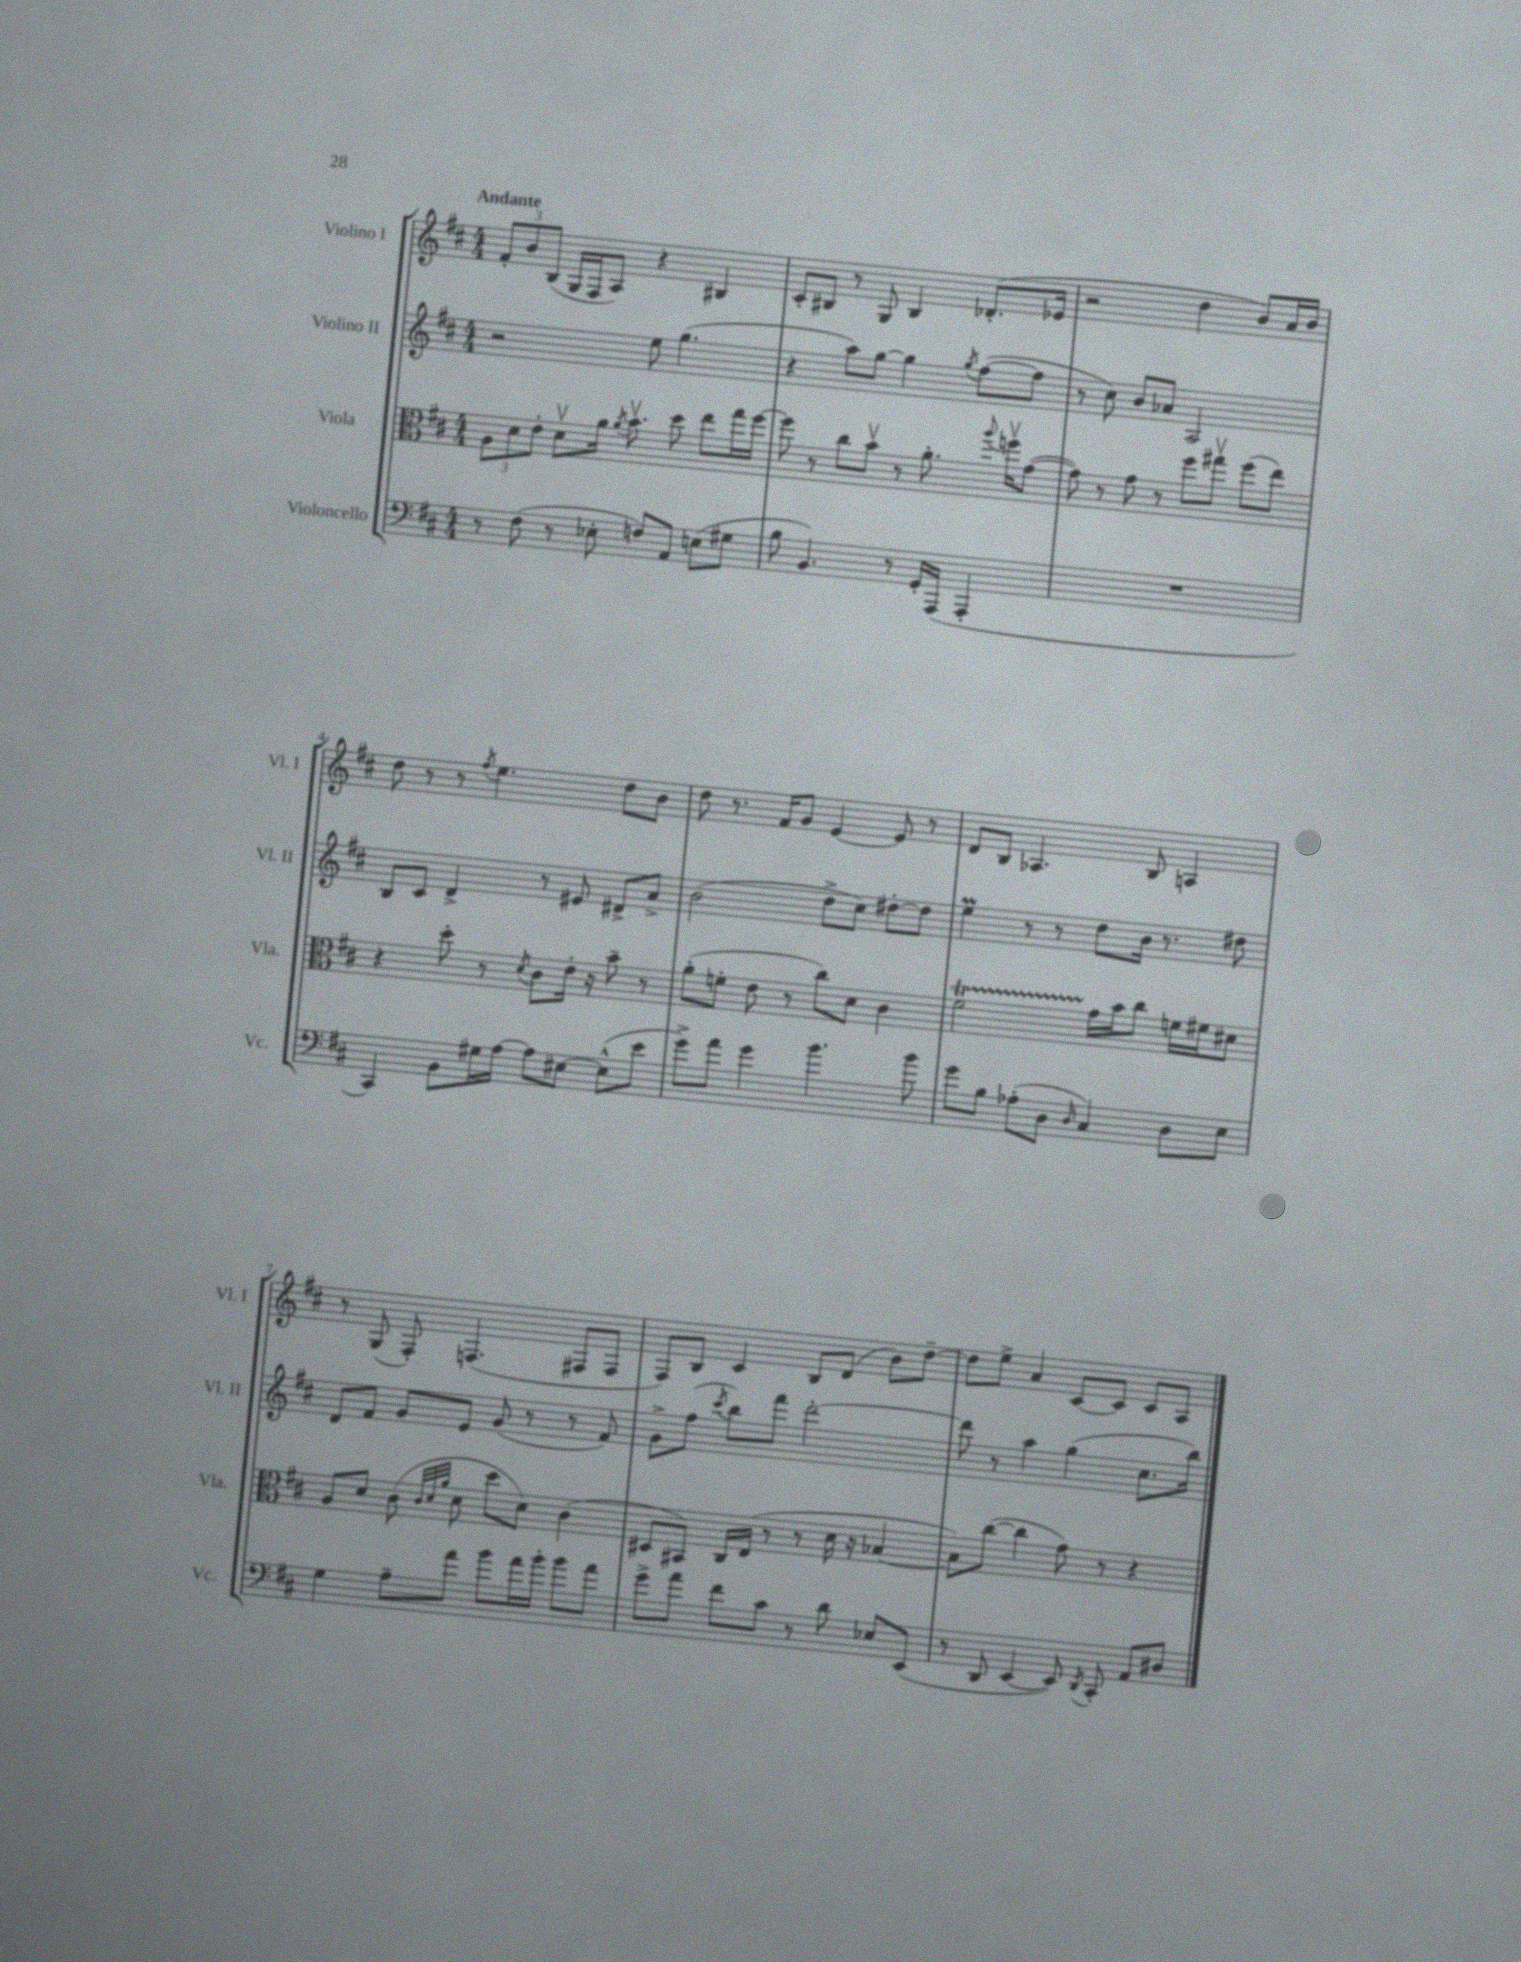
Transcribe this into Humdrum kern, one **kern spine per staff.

**kern	**kern	**kern	**kern
*part4	*part3	*part2	*part1
*staff4	*staff3	*staff2	*staff1
*I"Violoncello	*I"Viola	*I"Violino II	*I"Violino I
*I'Vc.	*I'Vla.	*I'Vl. II	*I'Vl. I
*clefF4	*clefC3	*clefG2	*clefG2
*k[f#c#]	*k[f#c#]	*k[f#c#]	*k[f#c#]
*M4/4	*M4/4	*M4/4	*M4/4
=1	=1	=1	=1
!	!	!	!LO:TX:a:B:t=Andante
8r	12A\L	2r	12f#'/L
.	12d\	.	12b/
(8F#\	.	.	.
.	12e'\J	.	(12B/J
8r	8dv\L	.	16G/LL
.	.	.	16F#/J
8E-X'\	16a\Jk	.	8A/J)
.	8qa/	.	.
.	8.bv\	.	.
8Fn/L)	.	8ee\	4r
8AA/J	8dd\	(4.gg\	.
(8En\L	8ee\L	.	4B#X/
8G#X\J	16gg\L	.	.
.	[16ff#\JJ	.	.
=2	=2	=2	=2
8B\	8ff#\]	4r	8c#'/L
4.BB/)	8r	.	8B#X/J
.	8cc#\L	8aa\L)	8r
.	8bv\J	[8gg\J	8G/
8r	8r	4gg\]	4B#/
16GG'/LL	8.a'\	.	.
(16AAA/JJ	.	.	.
.	.	8qgg/	.
4AAA'/	.	([8ff#\L	(8.d-X'/L
.	8qqaa/	.	.
.	16ffnv\KL	.	.
.	([8g\J	8ff#\J]	.
.	.	.	16e-X/Jk
=3	=3	=3	=3
1r	8g\])	8r	2r
.	8r	8cc#\)	.
.	8g\	8b/L	.
.	8r	8a-X/J	.
.	8ff#\L	2A/	4dd\
.	8gg#Xv\J	.	.
.	(8ff#\L	.	8b/L)
.	8ee\J)	.	16a/L
.	.	.	16b/JJ
!!LO:LB:g=z
=4	=4	=4	=4
4CC#/)	4r	8B/L	8dd\
.	.	8c#/J	8r
8BB\L	8dd'\	4d^/	8r
.	.	.	8qff#/
16G#X\L	8r	.	4.ee\
[16A\JJ	.	.	.
.	8qd/	.	.
8A\L]	8c#\L	8r	.
[8E#X\J	16e'\Jk	8e#X/	.
.	16r	.	.
(8E#^^\L]	8b~\	8d#X^/L	8dd\L
8e\J	8r	8a^/J	8b\J
=5	=5	=5	=5
8g^\L)	(8a'\L	(2b\	8dd\
8a\J	8fn'\J	.	8.r
4g\	8e\	.	.
.	.	.	16f#/KL
.	8r	.	8g/J
4.b\	8cc#\L)	8dd^\L	[4e/
.	8d\J	8cc#\J)	.
.	4c#\	[8dd#X'\L	8e/]
8b\	.	8dd#\J]	8r
=6	=6	=6	=6
8g\L	2f#t\	4eeM\	8d/L
8B\J	.	.	8B/J
(8A-X'\L	.	8r	4.A-X/
8D\J	.	8r	.
16qqD/	.	.	.
4C#/)	16g\LL	8dd\L	.
.	16b\J	.	.
.	8cc#\J	16b\Jk	8B/
.	.	8.r	.
8D\L	16fn\LL	.	4An/
.	16f#X\J	.	.
8E\J	8d#X\J	8dd#X\	.
!!LO:LB:g=z
=7	=7	=7	=7
4G\	8A/L	8d/L	8r
.	8d/J	8f#/J	(8G/
8A~\L	(8c#\	8g/L	8F#'/)
.	32qqc#/LLL	.	.
.	32qqd/	.	.
.	32qqa/JJJ	.	.
8a\J	8d\	8e/J	(4.Fn/
8b\L	8dd\L	(8g/	.
16a\L	8d\J)	8r	.
16b'\JJ	.	.	.
8b\L	(4c#\	8r	8F#X/L
8a\J	.	8f#/)	8F#/J
=8	=8	=8	=8
8g^\L	8D#X/L	8g^\L	8F#/L)
8a\J	8BB#X/J)	(8ff#\J	8B/J
.	.	8qccc#/	.
8f#\L	16C#/LL	8bb\L)	4c#/
.	(16E/JJ	.	.
8c#\J	8r	8fff#\J	.
8r	8r	[2ddd'\	8B/L
8d\	16d\	.	(8d/J
.	16r	.	.
8E-X/L	[4B-X/	.	8b\L)
(8EE/J	.	.	[8dd~\J
=9	=9	=9	=9
8r	8B-\L])	8ddd\]	8dd\L]
8DD/	([8cc#\J	8r	8ee^\J
[4EE/	4cc#\]	4aa\	4a/
8EE/])	8g\)	(4gg\	[8c#/L
8qDD/	.	.	.
8CC#'/	8r	.	8c#/J]
8AA/L	4r	8.cc#\L	8c#/L
8D#X/J	.	.	8A/J
.	.	16bb\Jk)	.
==	==	==	==
*-	*-	*-	*-
